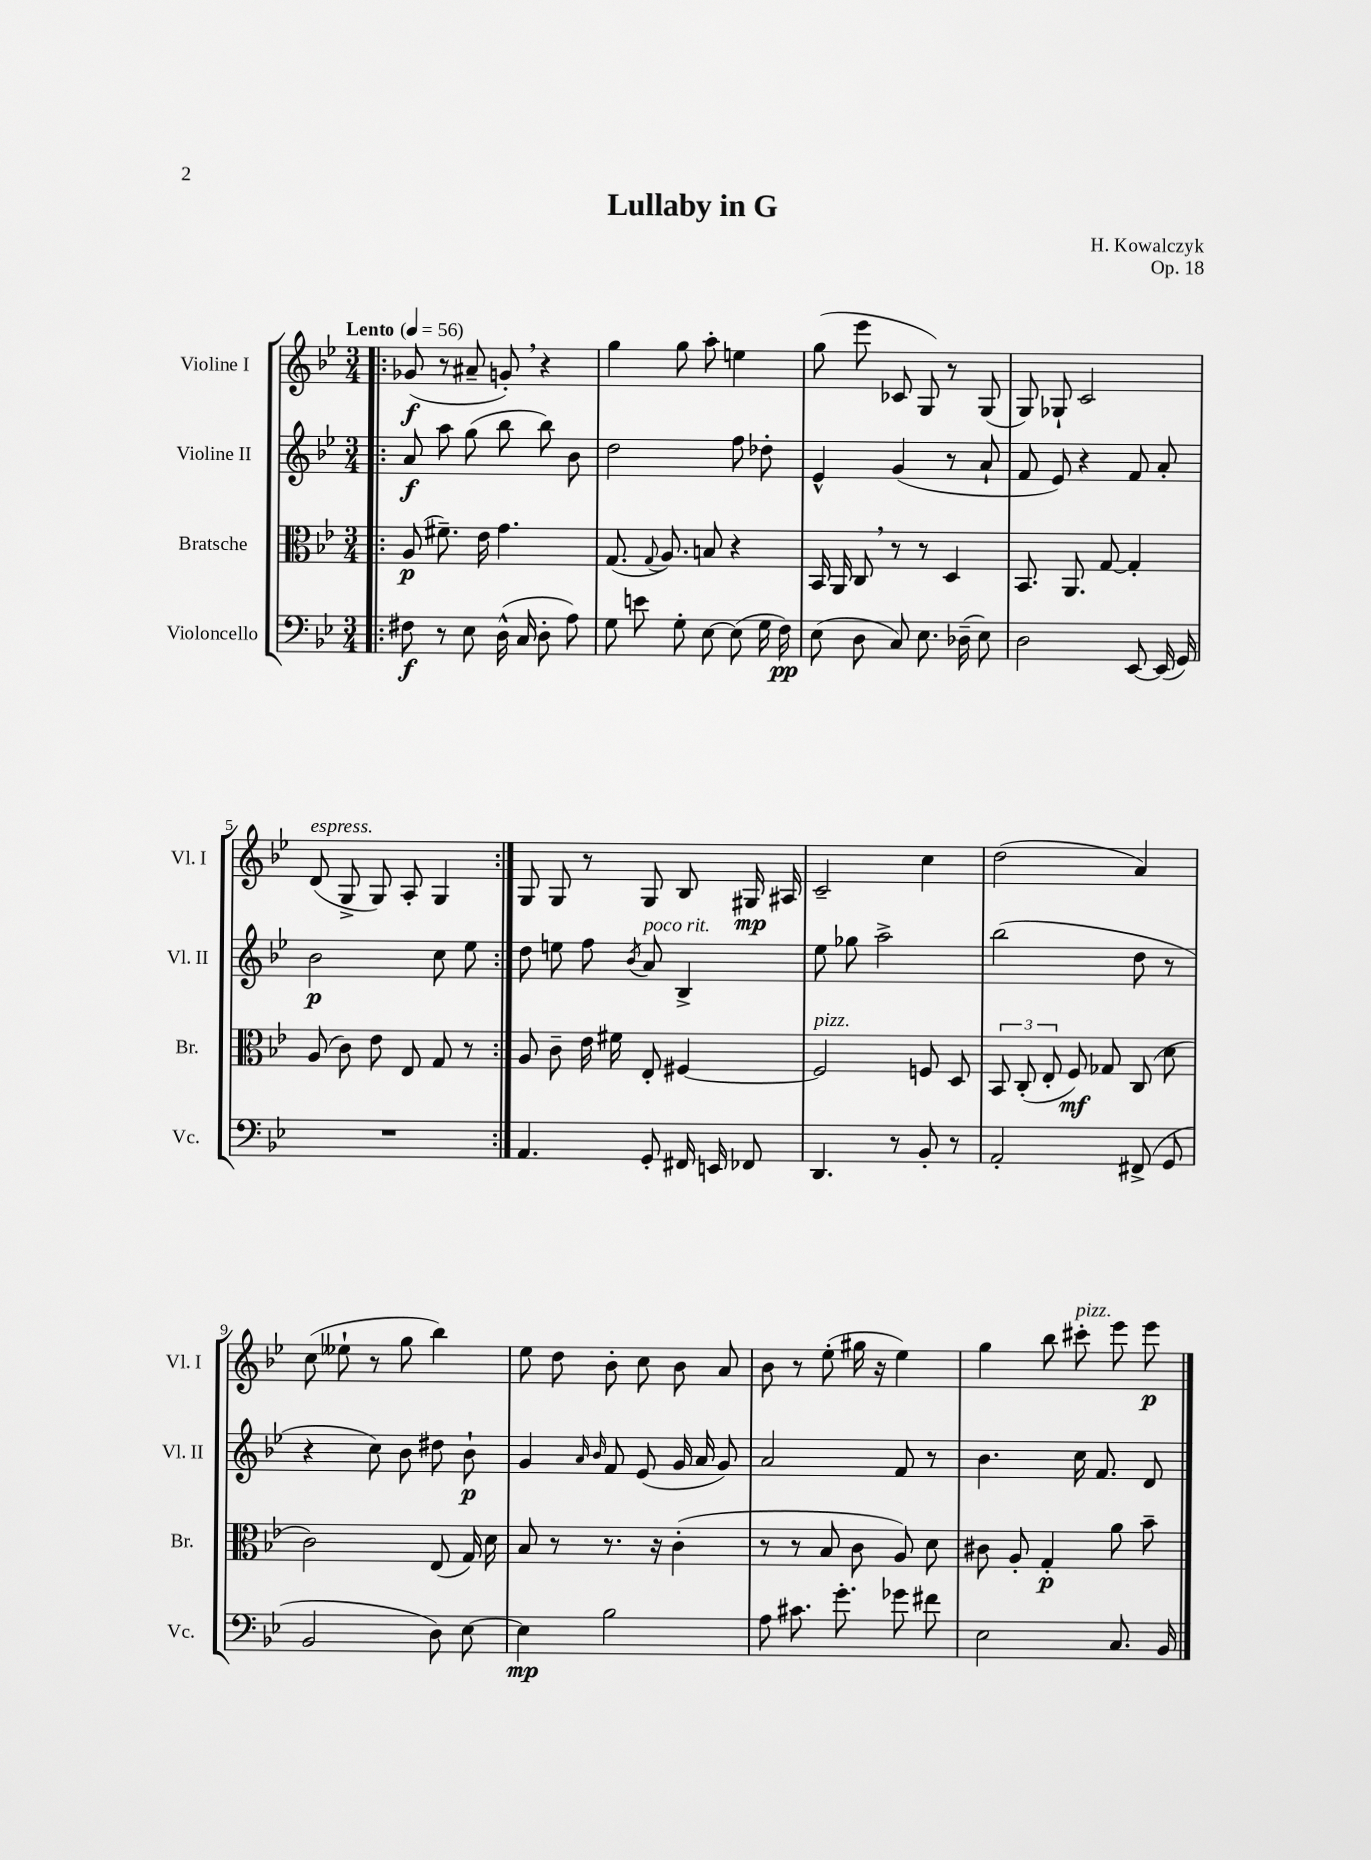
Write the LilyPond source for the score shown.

\header { title = "Lullaby in G" composer = "H. Kowalczyk" opus = "Op. 18" }
<<
\new StaffGroup <<
\new Staff = "s0" \with { instrumentName = "Violine I" shortInstrumentName = "Vl. I" } {
    \clef treble \key bes \major \numericTimeSignature \time 3/4 \tempo "Lento" 4 = 56
    \autoBeamOff \repeat volta 2 { \bar ".|:" ges'8\f( r8 ais'8-- g'8-.) \breathe r4 |
    g''4 g''8 a''8-. e''4 |
    g''8( ees'''8 ces'8 g8) r8 g8( |
    g8) ges8-! c'2 |
    d'8^\markup { \italic "espress." }( g8-> g8) a8-. g4 | }
    g8 g8 r8 g8 bes8 gis16\mp ais16 |
    c'2-- c''4 |
    d''2( a'4) |
    c''8( eeses''8-! r8 g''8 bes''4) |
    ees''8 d''8 bes'8-. c''8 bes'8 a'8 |
    bes'8 r8 ees''8-.( gis''16 r16 ees''4) |
    g''4 bes''8 cis'''8-.^\markup { \italic "pizz." } ees'''8 ees'''8\p \bar "|." |
}
\new Staff = "s1" \with { instrumentName = "Violine II" shortInstrumentName = "Vl. II" } {
    \clef treble \key bes \major \numericTimeSignature \time 3/4
    \autoBeamOff \repeat volta 2 { \bar ".|:" a'8\f a''8 g''8( bes''8 bes''8) bes'8 |
    d''2 f''8 des''8-. |
    ees'4-^ g'4( r8 a'8-! |
    f'8 ees'8) r4 f'8 a'8-. |
    bes'2\p c''8 ees''8 | }
    d''8 e''8 f''8 \acciaccatura { bes'8 } a'8^\markup { \italic "poco rit." } bes4-> |
    ees''8 ges''8 a''2-> |
    bes''2( d''8 r8 |
    r4 c''8) bes'8 dis''8 bes'8-!\p |
    g'4 \grace { a'16 bes'16 } f'8 ees'8( g'16 a'16 g'8) |
    a'2 f'8 r8 |
    bes'4. c''16 f'8. d'8 \bar "|." |
}
\new Staff = "s2" \with { instrumentName = "Bratsche" shortInstrumentName = "Br." } {
    \clef alto \key bes \major \numericTimeSignature \time 3/4
    \autoBeamOff \repeat volta 2 { \bar ".|:" a8\p( fis'8.--) ees'16 g'4. |
    g8.( \appoggiatura { g8 } a8.) b8 r4 |
    bes,16 a,16 c8 \breathe r8 r8 d4 |
    bes,8. a,8. g8~ g4-. |
    a8( c'8) ees'8 ees8 g8 r8 | }
    a8 c'8-- ees'16 fis'16 ees8-. fis4~ |
    fis2^\markup { \italic "pizz." } f8 d8 |
    \tuplet 3/2 { bes,8 c8-.( ees8-. } f8\mf) ges8 c8( d'8 |
    c'2) ees8( g16) d'16 |
    bes8 r8 r8. r16 c'4-.( |
    r8 r8 bes8 c'8 a8) d'8 |
    cis'8 a8-. g4-.\p a'8 bes'8-- \bar "|." |
}
\new Staff = "s3" \with { instrumentName = "Violoncello" shortInstrumentName = "Vc." } {
    \clef bass \key bes \major \numericTimeSignature \time 3/4
    \autoBeamOff \repeat volta 2 { \bar ".|:" fis8\f r8 ees8 d16-^( c16 d8-. a8) |
    g8 e'8 g8-. ees8~ ees8( g16 f16\pp) |
    ees8( d8 c8) ees8. des16--( ees8) |
    d2 ees,8~ ees,16( g,16) |
    R2. | }
    a,4. g,8-. fis,16 e,16 fes,8 |
    d,4. r8 bes,8-. r8 |
    a,2-. fis,8->( g,8 |
    bes,2 d8) ees8~ |
    ees4\mp bes2 |
    a8 cis'8. g'8.-. ges'8 fis'8 |
    ees2 c8. bes,16 \bar "|." |
}
>>
>>
